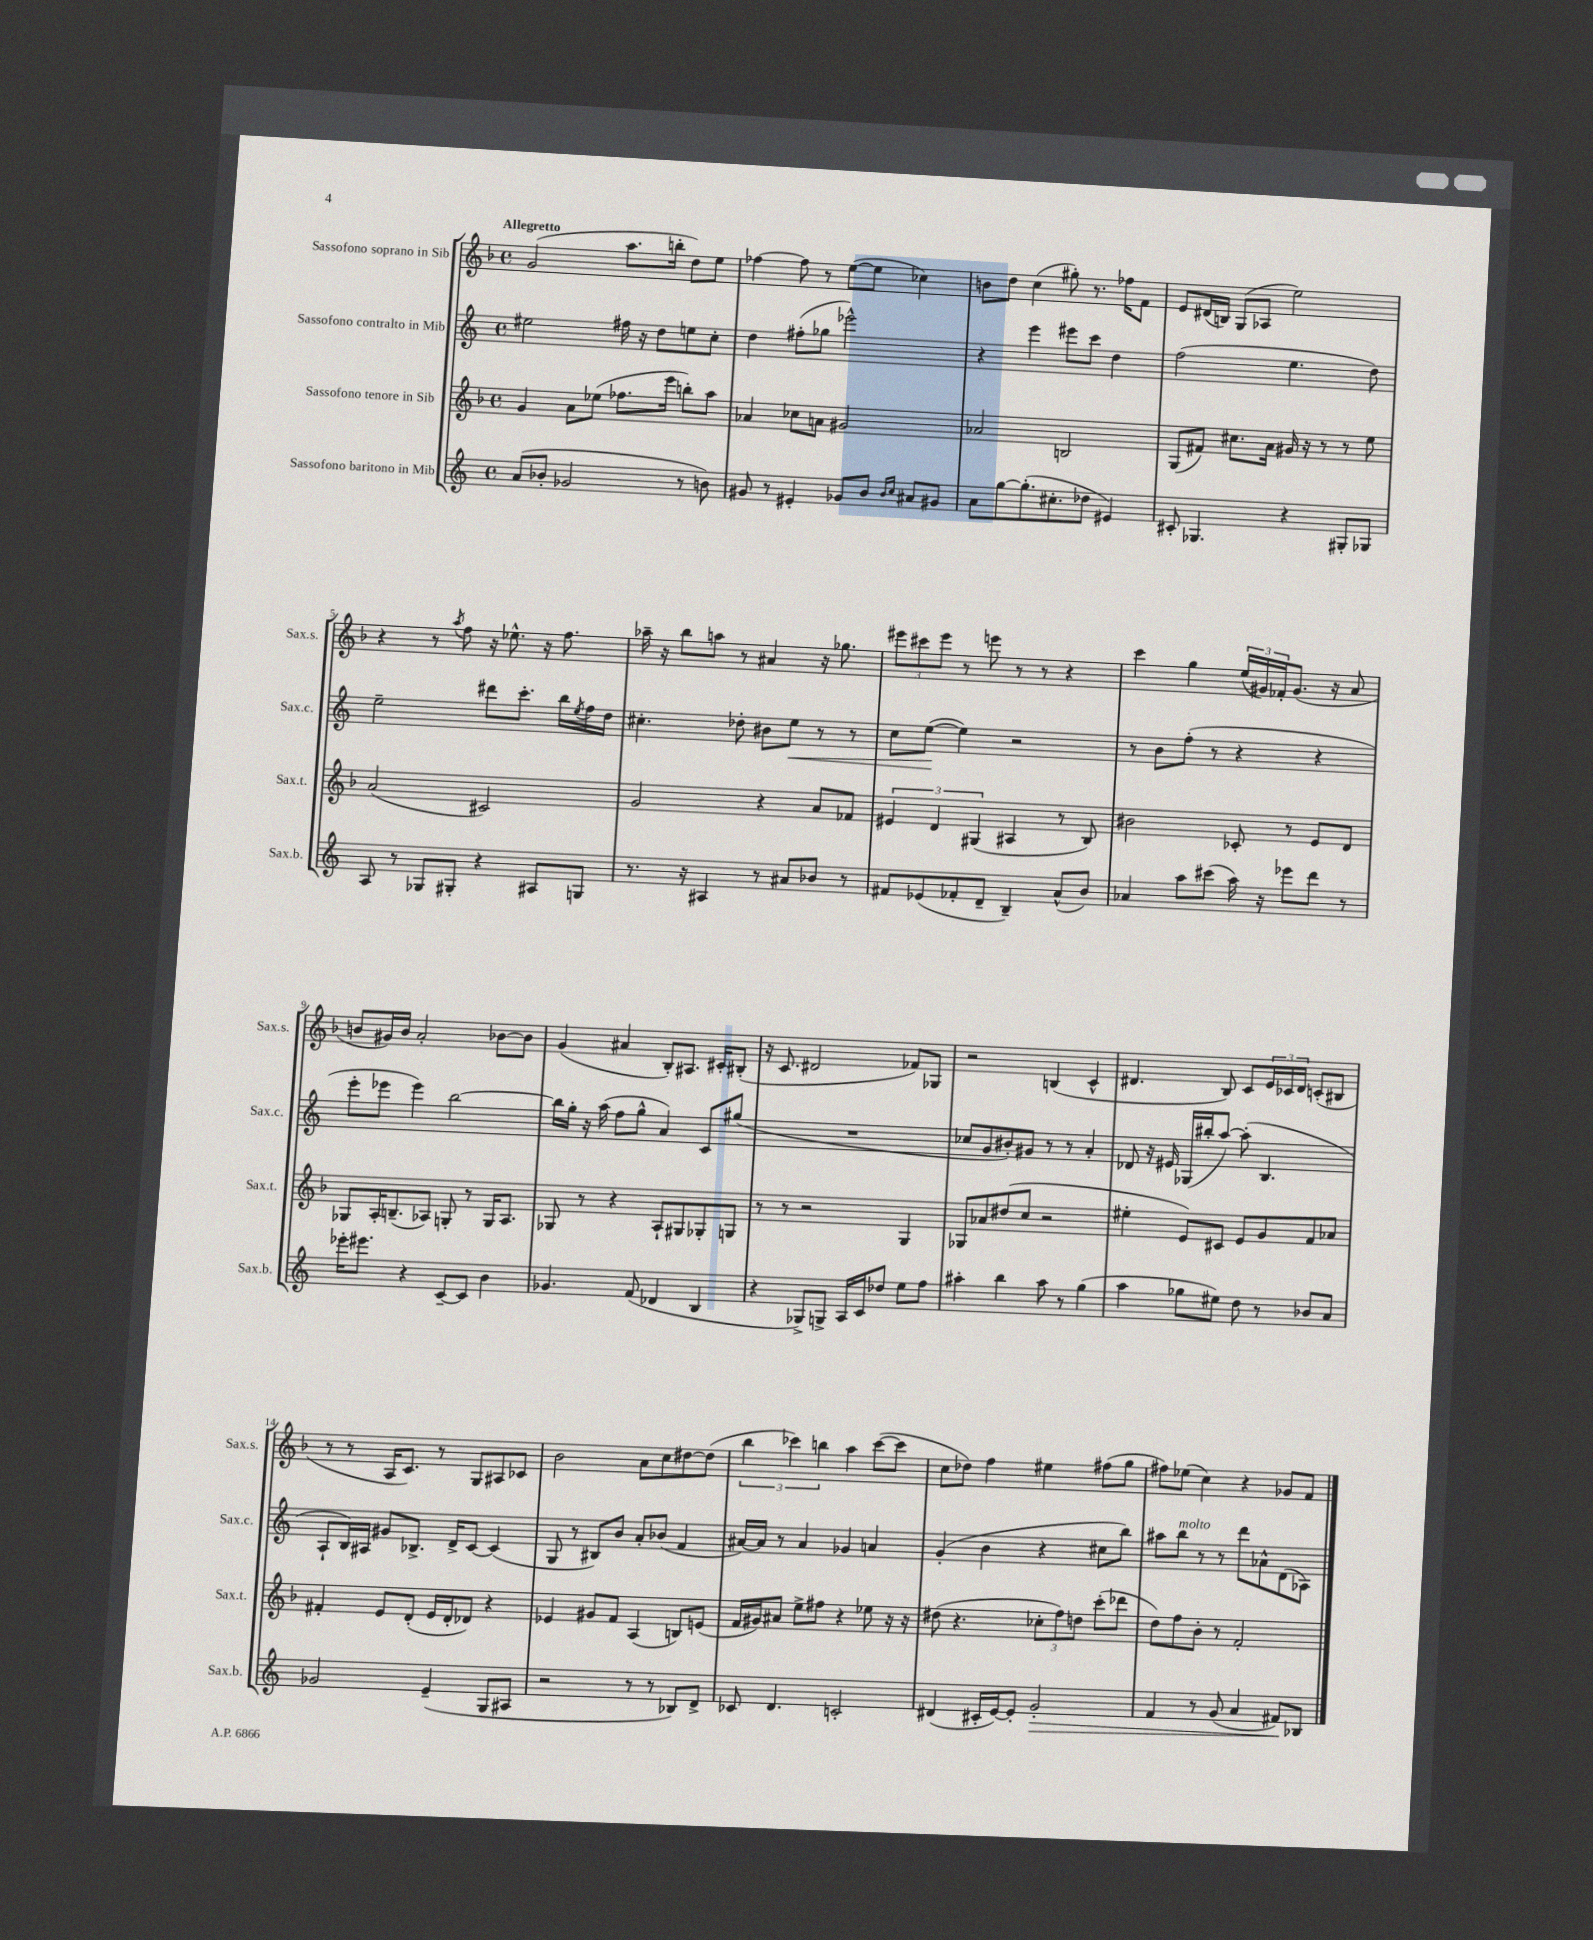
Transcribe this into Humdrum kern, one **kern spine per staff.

**kern	**kern	**kern	**kern
*staff4	*staff3	*staff2	*staff1
*clefG2	*clefG2	*clefG2	*clefG2
*k[]	*k[b-]	*k[]	*k[b-]
*M4/4	*M4/4	*M4/4	*M4/4
*met(c)	*met(c)	*met(c)	*met(c)
(8a	4g	2ee#	(2g
8b-'	.	.	.
2g-	8a	.	.
.	(8ee-	.	.
.	8.ff-	16ff#	8.aa
.	.	16r	.
.	.	8dd	.
.	16eee	.	16bb'
8r	8bb')	8ee	8dd)
8b)	8aa	8cc'	8ee
=	=	=	=
8g#	4a-	4dd	[4ff-
8r	.	.	.
4e#'	8cc-	(8ff#'	8ff-]
.	8a	8gg-	8r
8g-	2g#	2eee-^^)	([8ee
8b	.	.	8ee]
16qqb	.	.	.
16qqcc	.	.	.
8a#	.	.	4cc-)
8g#	.	.	.
=	=	=	=
8a	2a-	4r	8b
[8gg	.	.	8dd
(8.gg']	.	4eee	(4cc
8.cc#'	.	.	.
.	2B	8eee#	8gg#')
8dd-	.	8ccc	8.r
4e#)	.	4dd	.
.	.	.	16ff-
.	.	.	8f
=	=	=	=
8c#'	(8G	(2ff	8e
4.G-	8f#)	.	(16d#
.	.	.	16B)
.	8.cc#	.	(8G
.	.	.	8A-
.	16a	.	.
4r	16g#	4.ee	2ee)
.	16r	.	.
.	8r	.	.
8G#'	8r	.	.
8G-	8ee	8dd)	.
=	=	=	=
8A	(2a	2ee~	4r
8r	.	.	.
8G-	.	.	8r
.	.	.	8qaa
8G#'	.	.	8ff
4r	2c#)	8ddd#	16r
.	.	.	8.ee-^^
.	.	8.ccc'	.
8A#	.	.	16r
.	.	16bb	8.ff
.	.	8qee	.
8G	.	16ff	.
.	.	16dd	.
=	=	=	=
8.r	2g	4.cc#'	16aa-~
.	.	.	16r
.	.	.	8bb-
16r	.	.	.
4A#	.	.	8aa
.	.	8dd-'	8r
8r	4r	8b#	4a#
8a#	.	8ee	.
8b-	8a	8r	16r
.	.	.	8.gg-
8r	8f-	8r	.
=	=	=	=
8f#	6e#	8cc	12eee#
.	.	.	12ccc#
(8e-	.	([8ee	.
.	6d	.	12eee#
8f-'	.	4ee])	8r
.	(6G#	.	.
8d~	.	.	8eee
4B~)	4A#	2r	8r
.	.	.	8r
(8a^^	8r	.	4r
8b)	8B-)	.	.
=	=	=	=
4a-	2b#	8r	4ccc
.	.	8b	.
8aa	.	(8ff'	4gg
(8ccc#	.	8r	.
16aa)	8c-'	4r	(24ee
.	.	.	24g#)
16r	.	.	.
.	.	.	24f-'
8eee-	8r	.	(8.g#
8ddd	8e	4r	.
.	.	.	16r
8r	8d	.	8a
=	=	=	=
16eee-'	8G-	8eee'	8b
8.eee#	.	.	.
.	16A'	8eee-	16g#)
.	(8.B~	.	16b
4r	.	4eee-)	2a'
.	8A-)	.	.
[8c~	8G'	[2bb	.
8c]	8r	.	.
4b	16G	.	[8b-
.	8.A-	.	.
.	.	.	8b-]
=	=	=	=
4.g-	8G-	16bb]	(4g
.	.	16gg'	.
.	8r	16r	.
.	.	(16aa	.
.	4r	8ff	4a#
(8f	.	8gg^^	.
4d-	8A`	4a)	8B-')
.	8G#	.	8.A#
4B	8G-'	8c	.
.	.	.	16c#'
.	8G	(8gg#	(8B#'
=	=	=	=
4r	8r	1r	16r
.	.	.	8.c
.	8r	.	.
8G-^)	2r	.	2d#
8G^	.	.	.
16A	.	.	.
16c	.	.	.
8dd-	.	.	.
8ee	4G	.	8f-)
8ff	.	.	8G-
=	=	=	=
4aa#'	8G-	8cc-	2r
.	8a-	8g	.
4bb	(8dd#	8b#')	.
.	8cc	8g#	.
8aa#	2r	8r	(4B
8r	.	8r	.
(4gg	.	4a'	4c^^
=	=	=	=
4aa	4ee#'	8d-	4.d#
.	.	16r	.
.	.	16e#	.
8gg-	8e)	(16G-	.
.	.	16bb#'	.
8ee#)	8c#	[8aa)	8B-)
8dd	8e	(8aa']	8c
8r	8g	4.B	24e
.	.	.	24c-
.	.	.	24d#
8b-	8f	.	(8c'
8a	8a-	.	8B#
=	=	=	=
2g-	4f#'	8A`	8r
.	.	16B)	8r
.	.	16A#	.
.	8e	8g#	16A
.	.	.	8.c)
.	(8d'	8.B-^	.
(4e~	16e	.	8r
.	16d'	16d^	.
.	8d-)	[8c	8G
8G	4r	(4c]	8A#
8A#	.	.	8c-
=	=	=	=
2r	4e-	8G	2b-
.	.	8r	.
.	8g#	8B#)	.
.	8f	8b	.
8r	(4A	8a'	8a
8r	.	(8b-	8cc
8B-)	8B)	4f	[8dd#
8d^	(8e	.	(8dd#]
=	=	=	=
8c-	16f	[16a#)	6bb-
.	16g#)	16a#]	.
4.d	8a#	8r	.
.	.	.	6ccc-)
.	8ee^	4a#	.
.	.	.	6bb
.	8ff#	.	.
2c'	4r	4g-	4aa
.	8ee-	4a	([8ccc-
.	16r	.	8ccc-]
.	16r	.	.
=	=	=	=
(4d#	(8dd#	(4g'	8cc
.	4.r	.	8dd-)
16c#'	.	4b	4ff
[16e)	.	.	.
8e']	.	.	.
2g'	12cc-'	4r	4ee#
.	12ff)	.	.
.	12dd	.	.
.	(8ccc'	8cc#	(8ff#
.	8ddd-	8bb)	8gg
=	=	=	=
4f	8dd)	8aa#	8ff#)
.	8ff	8bb	(8ee-
8r	8b-'	8r	4cc)
(8g	8r	8r	.
4a	2f'	8ddd	4r
.	.	8a-^^	.
8f#)	.	(8d	8g-
8B-	.	8A-)	8f
==	==	==	==
*-	*-	*-	*-
